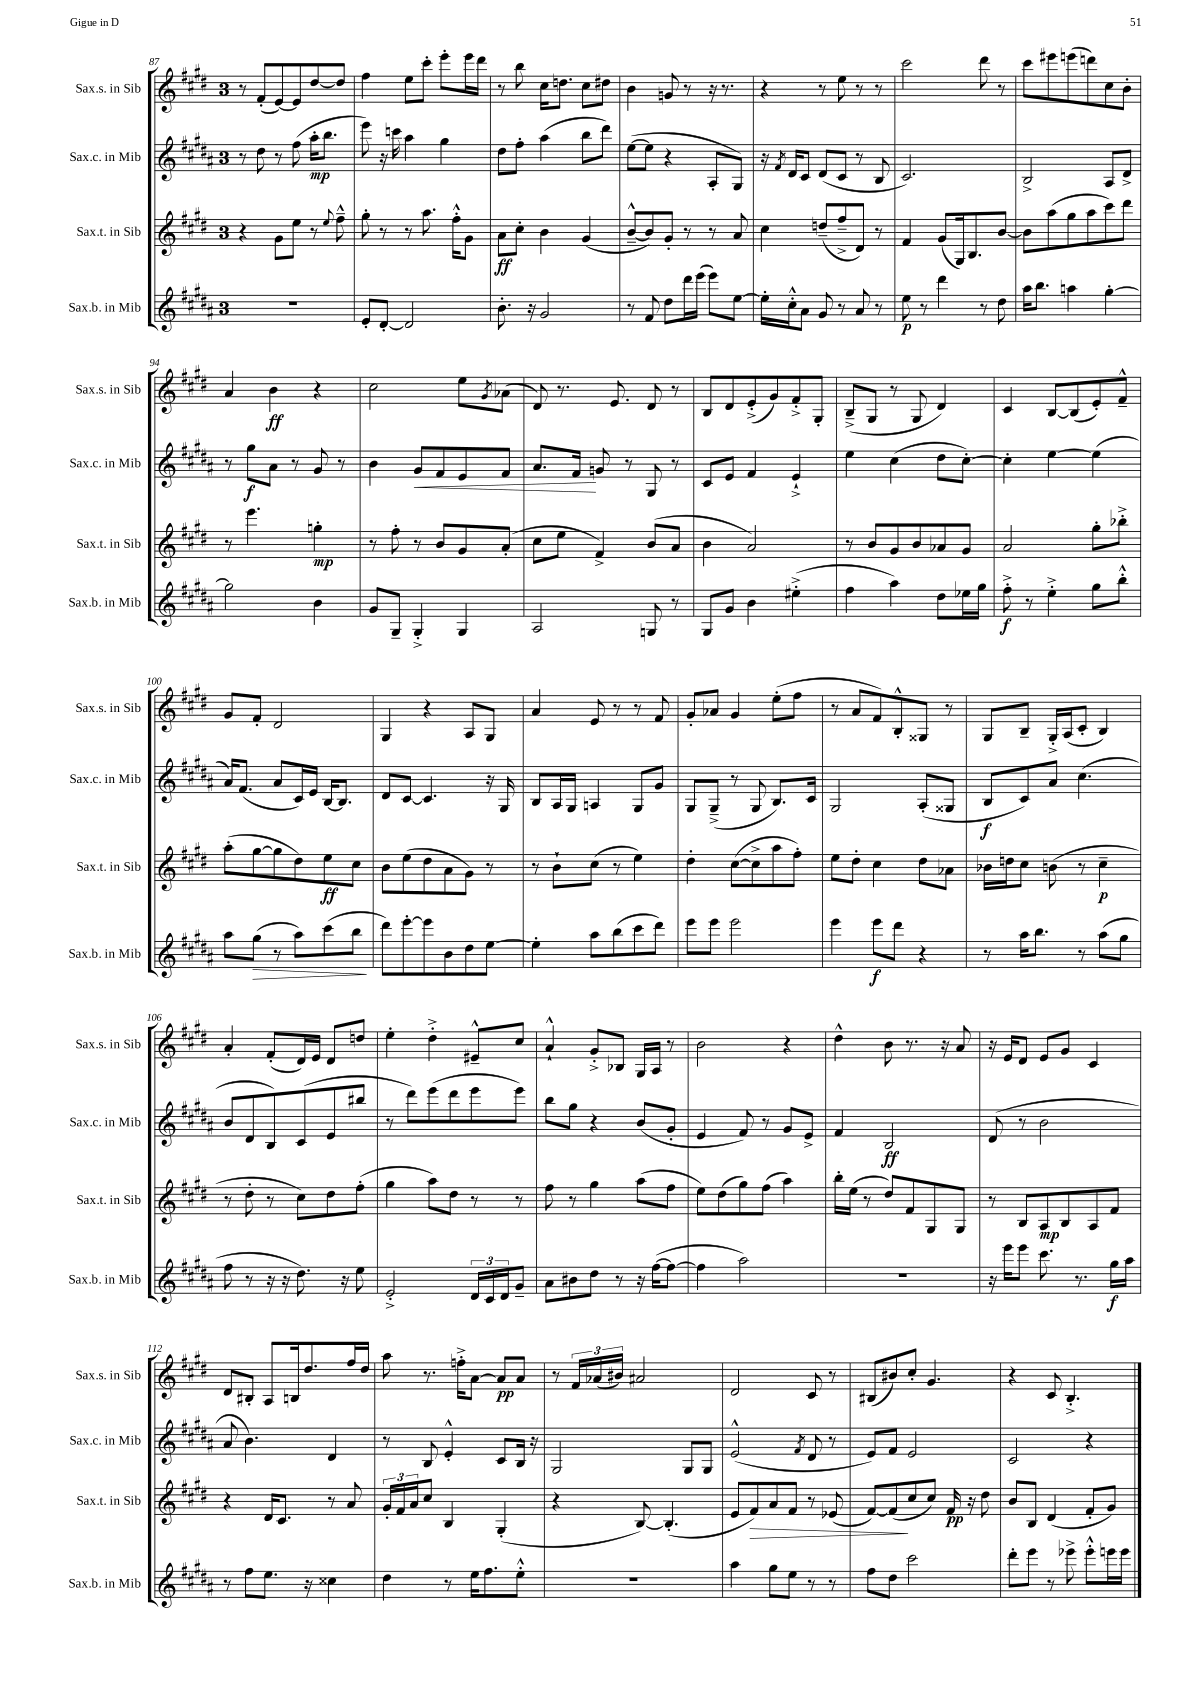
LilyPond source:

<<
\new StaffGroup <<
\new Staff = "s0" \with { instrumentName = "Sax.s. in Sib" shortInstrumentName = "Sax.s. in Sib" } {
    \clef treble \key e \major \once \override Staff.TimeSignature.style = #'single-digit \time 3/4
    r8 fis'8-.( e'8~) e'8 dis''8~ dis''8 |
    fis''4 e''8 cis'''8-. e'''8-. e'''16 dis'''16 |
    r8 b''8 cis''16 d''8. cis''8 dis''8 |
    b'4 g'8 r8 r16 r8. |
    r4 r8 e''8 r8 r8 |
    cis'''2 dis'''8 r8 |
    cis'''8 eis'''8 e'''8( d'''8) cis''8 b'8-. |
    a'4 b'4\ff r4 |
    cis''2 e''8 \acciaccatura { gis'8 } aes'8( |
    dis'8) r8. e'8. dis'8 r8 |
    b8 dis'8 e'8-.->( gis'8) fis'8-.-> gis8-. |
    b8--->( gis8 r8 gis8 dis'4) |
    cis'4 b8~ b8( e'8-.) fis'8---^ |
    gis'8 fis'8-. dis'2 |
    gis4 r4 a8 gis8 |
    a'4 e'8 r8 r8 fis'8 |
    gis'8-. aes'8 gis'4 e''8-.( fis''8 |
    r8 a'8 fis'8) b8-.-^ gisis8 r8 |
    gis8 b8-- gis16-.-> a16( cis'8-. b4) |
    a'4-. fis'8-.( dis'16) e'16 dis'8 d''8 |
    e''4-. dis''4-.-> eis'8---^ cis''8 |
    a'4-!-^ gis'8-.-> bes8 gis16 a16 r8 |
    b'2 r4 |
    dis''4-^ b'8 r8. r16 a'8 |
    r16 e'16 dis'8 e'8 gis'8 cis'4 |
    dis'8 bis8-. a8 b16 dis''8. fis''16 dis''16 |
    a''8 r8. f''16-.-> a'8~ a'8\pp a'8 |
    r8 \tuplet 3/2 { fis'16 aes'16( bis'16) } ais'2 |
    dis'2 cis'8 r8 |
    bis8( bis'8) cis''8-. gis'4. |
    r4 cis'8 b4.-.-> \bar "|." |
}
\new Staff = "s1" \with { instrumentName = "Sax.c. in Mib" shortInstrumentName = "Sax.c. in Mib" } {
    \clef treble \key b \major \once \override Staff.TimeSignature.style = #'single-digit \time 3/4
    r8 dis''8 r8 fis''8( ais''16-.\mp b''8. |
    e'''8) r16 c'''16 ais''4 gis''4 |
    dis''8 fis''8-. ais''4( b''8 dis'''8) |
    e''8~( e''8 r4 ais8-. gis8) |
    r16 \acciaccatura { fis'8 } dis'16 cis'8 dis'8( cis'8 r8 b8 |
    cis'2.) |
    b2-> ais8 dis'8-> |
    r8 gis''8\f ais'8 r8 gis'8 r8 |
    b'4 gis'8\< fis'8 e'8 fis'8 |
    ais'8. fis'16\! g'8 r8 gis8 r8 |
    cis'8 e'8 fis'4 e'4-!-> |
    e''4 cis''4( dis''8 cis''8~-.) |
    cis''4-. e''4~ e''4( |
    ais'16) fis'8.( ais'8 cis'16) e'16 b16~ b8. |
    dis'8 cis'8~ cis'4. r16 gis16 |
    b8 ais16 gis16 a4 gis8 gis'8 |
    gis8 gis8--->( r8 gis8 b8.) cis'16 |
    gis2 ais8-.( gisis8 |
    b8\f cis'8) ais'8 cis''4.( |
    b'8 dis'8 b8) cis'8( e'8 bis''8 |
    r8 dis'''8) e'''8( dis'''8 e'''8 e'''8) |
    b''8 gis''8 r4 b'8( gis'8-. |
    e'4 fis'8) r8 gis'8 e'8-> |
    fis'4 b2\ff |
    dis'8( r8 b'2 |
    ais'8 b'4.) dis'4 |
    r8 b8 e'4-.-^ cis'8 b16 r16 |
    gis2 gis8 gis8 |
    e'2-^( \acciaccatura { fis'8 } dis'8 r8 |
    e'8) fis'8 e'2 |
    cis'2 r4 \bar "|." |
}
\new Staff = "s2" \with { instrumentName = "Sax.t. in Sib" shortInstrumentName = "Sax.t. in Sib" } {
    \clef treble \key e \major \once \override Staff.TimeSignature.style = #'single-digit \time 3/4
    r4 gis'8 e''8 r8 \appoggiatura { e''8 } fis''8---^ |
    gis''8-. r8 r8 a''8. fis''16-.-^ gis'8 |
    a'8\ff cis''8-. b'4 gis'4( |
    b'8~---^ b'8) gis'8-. r8 r8 a'8 |
    cis''4 d''8--( fis''8---> dis'8) r8 |
    fis'4 gis'8( gis16) b8. b'8~ |
    b'8 a''8( gis''8 a''8 cis'''8) dis'''8 |
    r8 e'''4. g''4-.\mp |
    r8 fis''8-. r8 b'8 gis'8 a'8-.( |
    cis''8 e''8 fis'4->) b'8( a'8 |
    b'4 a'2) |
    r8 b'8 gis'8 b'8 aes'8 gis'8 |
    a'2 gis''8-. bes''8-.-> |
    a''8-.( gis''8~ gis''8 dis''8) e''8\ff cis''8 |
    b'8 e''8( dis''8 a'8 gis'8) r8 |
    r8 b'8-! cis''8( r8 e''4) |
    dis''4-. cis''8~( cis''8-> a''8 fis''8-.) |
    e''8 dis''8-. cis''4 dis''8 aes'8 |
    bes'16 d''16 cis''8 b'8( r8 cis''4--\p |
    r8 dis''8-. r8 cis''8) dis''8 fis''8-.( |
    gis''4 a''8) dis''8 r8 r8 |
    fis''8 r8 gis''4 a''8( fis''8 |
    e''8) dis''8( gis''8) fis''8( a''4) |
    b''16-. e''16( r8 dis''8) fis'8 gis8 gis8 |
    r8 b8 a8\mp b8 a8 fis'8 |
    r4 dis'16 cis'8. r8 a'8 |
    \tuplet 3/2 { gis'16-. fis'16 a'16 } cis''8 b4 gis4-.( |
    r4 b8~) b4.-.( |
    e'8 fis'8\>) a'8 fis'8 r8 ees'8( |
    fis'8~) fis'8\!( cis''8 cis''8) fis'16\pp r16 dis''8 |
    b'8 b8 dis'4( fis'8-. gis'8) \bar "|." |
}
\new Staff = "s3" \with { instrumentName = "Sax.b. in Mib" shortInstrumentName = "Sax.b. in Mib" } {
    \clef treble \key b \major \once \override Staff.TimeSignature.style = #'single-digit \time 3/4
    R2. |
    e'8-. dis'8~-. dis'2 |
    b'8.-. r16 gis'2 |
    r8 fis'8 dis''8 dis'''16 e'''16( e'''8) e''8~ |
    e''16-. cis''16-.-^ ais'8 gis'8 r8 ais'8 r8 |
    e''8\p r8 dis'''4 r8 dis''8 |
    ais''16 b''8. a''4 gis''4~-. |
    gis''2 b'4 |
    gis'8 gis8-- gis4-.-> gis4 |
    ais2 g8 r8 |
    gis8 gis'8 b'4 eis''4-.->( |
    fis''4 ais''4) dis''8 ees''16 gis''16 |
    fis''8-.->\f r8 e''4-.-> gis''8 b''8-.-^ |
    ais''8 gis''8\>( r8 ais''8) cis'''8( b''8\! |
    dis'''8) e'''8~-. e'''8 b'8 dis''8 e''8~ |
    e''4-. ais''8 b''8( cis'''8 dis'''8) |
    e'''8 e'''8 e'''2 |
    e'''4 e'''8\f dis'''8 r4 |
    r8 ais''16 b''8. r8 ais''8( gis''8 |
    fis''8 r8 r16 r16 dis''8.) r16 e''8 |
    e'2-.-> \tuplet 3/2 { dis'16 cis'16 dis'16 } gis'8-- |
    ais'8 bis'8 dis''8 r8 r16 fis''16~( fis''8~ |
    fis''4 ais''2) |
    R2. |
    r16 e'''16 e'''8 cis'''8. r8. gis''16\f ais''16 |
    r8 fis''8 e''8. r16 cisis''4 |
    dis''4 r8 e''16 fis''8. e''8-.-^ |
    R2. |
    ais''4 gis''8 e''8 r8 r8 |
    fis''8 dis''8 cis'''2 |
    dis'''8-. e'''8 r8 ees'''8-> ees'''8-.-^ e'''16 e'''16 \bar "|." |
}
>>
>>
\layout { \context { \Score currentBarNumber = #87 } }
